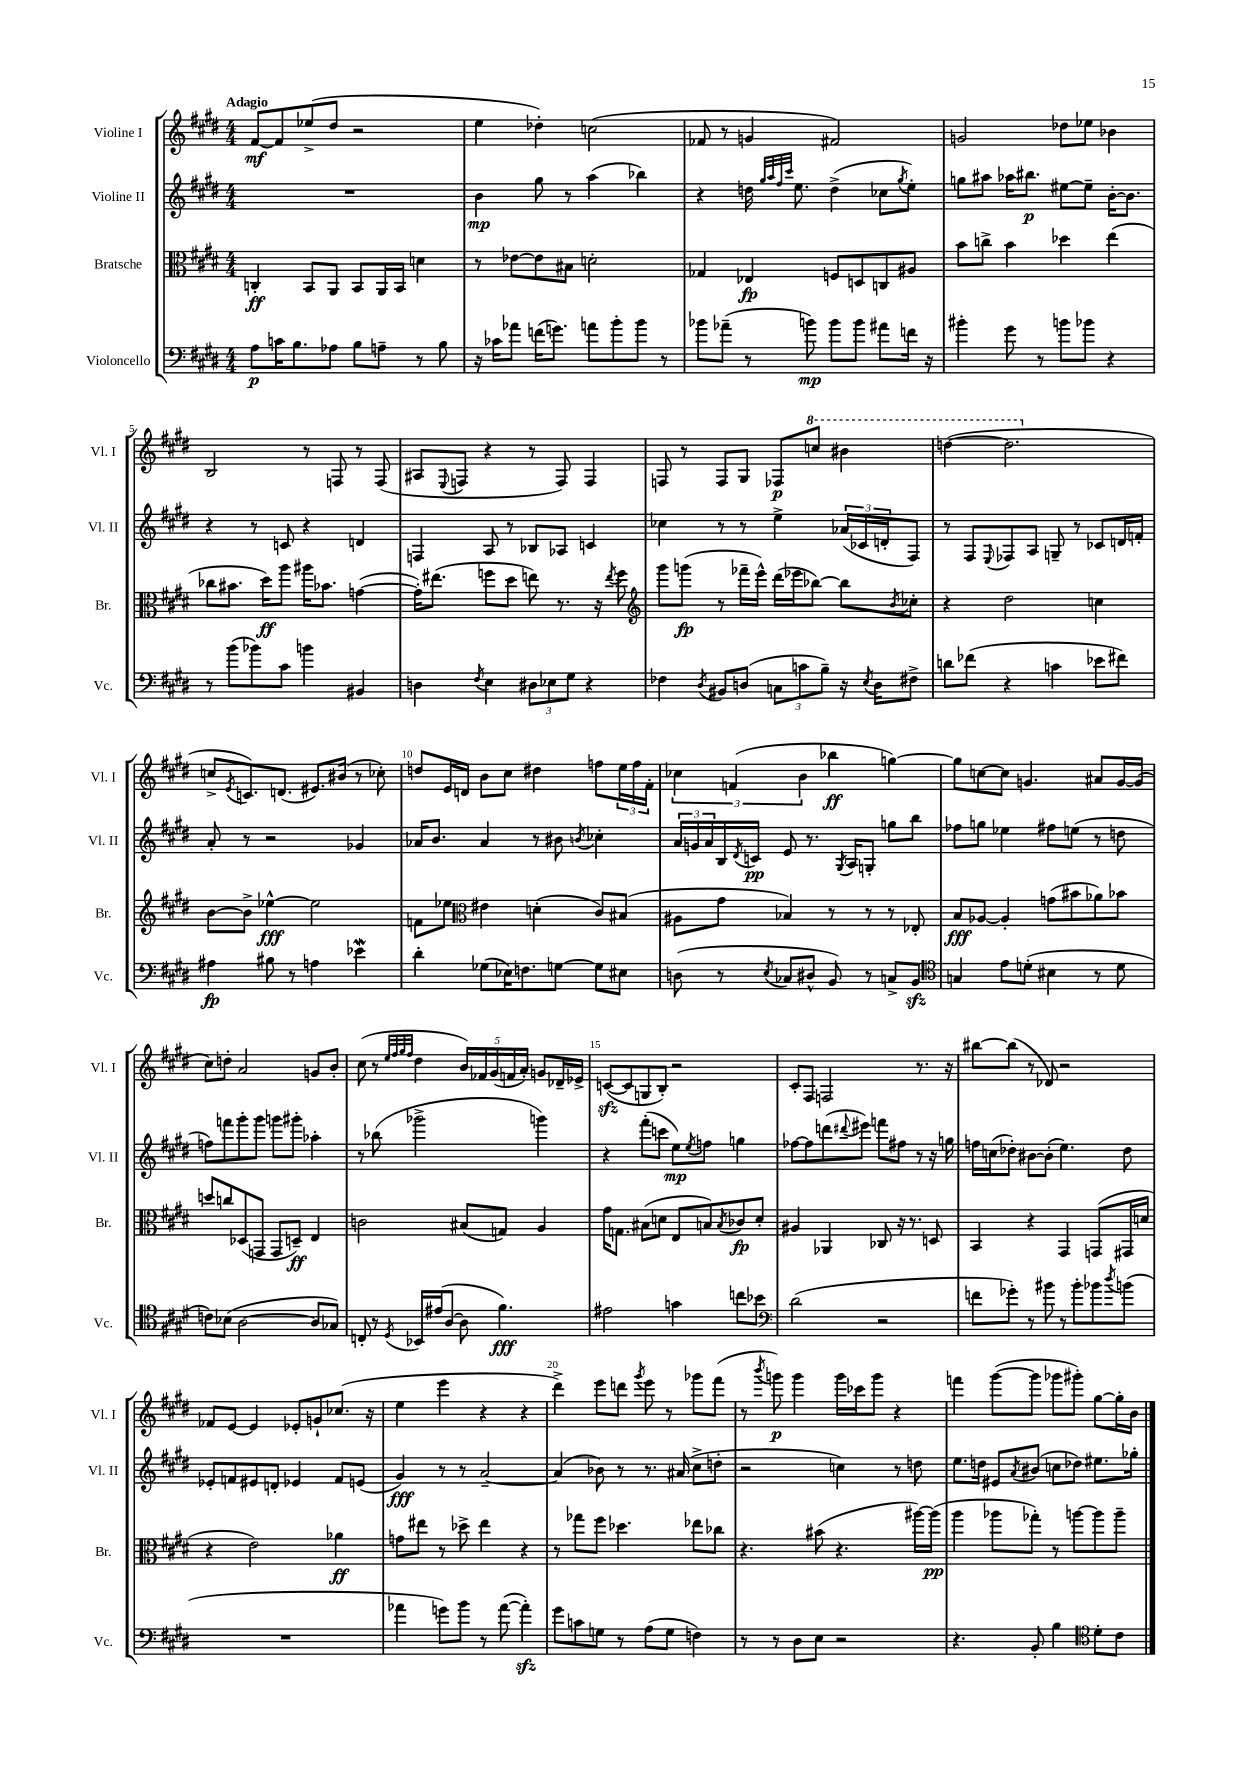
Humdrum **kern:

**kern	**kern	**kern	**kern
*staff4	*staff3	*staff2	*staff1
*clefF4	*clefC3	*clefG2	*clefG2
*k[f#c#g#d#]	*k[f#c#g#d#]	*k[f#c#g#d#]	*k[f#c#g#d#]
*M4/4	*M4/4	*M4/4	*M4/4
8A\L	4C'/	1r	[8f#/L
16c\K	.	.	8f#/]
8.B\	.	.	.
.	8BB/L	.	(8ee-^/
8A-\J	8AA/J	.	8dd#/J
8B\L	8BB/L	.	2r
8A~\J	16AA/L	.	.
.	16BB/JJ	.	.
8r	4d\	.	.
8B\	.	.	.
=	=	=	=
16r	8r	4b\	4ee\
16c-\LK	.	.	.
8a-\J	[8e-\L	.	.
(16f\LK	8e-\]	8gg#\	4dd-'\)
8.g\J)	.	.	.
.	8B#\J	8r	.
8a\L	2d'\	(4aa\	(2cc\
8b'\	.	.	.
8b\J	.	4bb-\)	.
8r	.	.	.
=	=	=	=
8b-\L	4G-/	4r	8f-/
(8a-~\J	.	.	8r
8r	4E-/	16dd\	4g/
.	.	32qqgg#/LLL	.
.	.	32qqaa/	.
.	.	32qqff#/	.
.	.	32qqccc#/JJJ	.
.	.	8.ee\	.
8b\)	.	.	.
8b\L	8F/L	(4dd^\	2f#/)
8b\J	8D/	.	.
8a#\L	8C/	8cc-\L	.
.	.	8qgg#/	.
16f\Jk	8A#/J	8ee'\J)	.
16r	.	.	.
=	=	=	=
4b#'\	8b\L	8gg\L	2g/
.	8cc^\J	8aa#\J	.
8g#\	4b\	16aa-\LK	.
.	.	8.bb#\J	.
8r	.	.	.
8b\L	4dd-\	[8ee#\L	8dd-\L
8b-\J	.	8ee#~\]J	8ee-\J
4r	(4ee\	[16b'\LK	4b-\
.	.	8.b\]J	.
=	=	=	=
8r	8cc-\L	4r	2B/
(8b\L	8.b#\J	.	.
8b-\)	.	8r	.
.	16dd#\LK)	.	.
8c#\J	8aa\J	8c/	.
4b\	16aa#\LK	4r	8r
.	8.b-\J	.	.
.	.	.	8F/
4BB#/	([4g\	4d/	8r
.	.	.	(8F/
=	=	=	=
4D\	16g'\]LK)	4F/	8A#/L
.	(8.ee#\J	.	.
.	.	.	8qqE/
.	.	.	8F/J
8qF#/	.	.	.
4E\	8ff\L	8A/	4r
.	8dd#\J	8r	.
12D#\L	8ee\)	8B-/L	8r
12E-\	.	.	.
.	8.r	8A-/J	8F/)
12G#\J	.	.	.
4r	.	4c/	4F/
.	16r	.	.
.	8qee/	.	.
.	8ff\	.	.
=	=	=	=
*	*clefG2	*	*
4F-\	8ggg#\L	4cc-\	8F/
.	(8ggg\J	.	8r
8qD#/	.	.	.
8BB#/L	8r	8r	8F/L
(8D/J	16fff-~\LL	8r	8G#/J
.	16eee^^\JJ)	.	.
12C\L	(16ddd#\LL	4ee^\	8F-/L
.	16eee-\J	.	.
12c\	.	.	.
.	[8bb-\J)	.	8ccc/J
12B~\J)	.	.	.
16r	8bb-\]L	(24a-/LL	4bb#\
.	.	24c-/	.
8qE/	.	.	.
16D\LK	.	.	.
.	.	24d'/J	.
.	8qb/	.	.
8F#^\J	8cc-'\J	8F#/J)	.
=	=	=	=
8d\L	4r	8r	([4ddd\
(8f-\J	.	8F#/L	.
.	.	8qqE/	.
4r	2dd#\	8F-/	2.ddd\]
.	.	8A/J	.
4c\	.	8G~/	.
.	.	8r	.
8e-\L	4cc\	8c-/L	.
8f#\J)	.	16d/L	.
.	.	16f'/JJ	.
=	=	=	=
4A#\	[8b\L	8a'/	8cc^/L
.	.	.	8qe/
.	8b^\]J	8r	8.c/)
8B#\	[4ee-^^\	2r	.
.	.	.	(8.d/J
8r	.	.	.
4A\	2ee-\]	.	8.e#/L)
.	.	.	(16b#/Jk
4e-\	.	4g-/	8r
.	.	.	8cc-'\)
=	=	=	=
4d#'\	8f\L	16a-/LK	8dd/L
.	.	8.b/J	.
.	8ee-\J	.	16e/L
.	.	.	16d/JJ
*	*clefC3	*	*
(8G-\L	4e#\	4a-/	8b\L
16E-\K)	.	.	8cc#\J
8.F\	.	.	.
.	(4d'\	8r	4dd#\
[8G\J	.	8b#\	.
.	.	8qb/	.
8G\]L	8c#/L)	4cc-'\	8ff\L
8E#\J	(8B#/J	.	24ee\L
.	.	.	24ff\
.	.	.	24f#'\JJ
=	=	=	=
(8D\	8A#\L	24a/LL	6cc-\
.	.	24g/	.
.	.	24a/	.
8r	8g#\J	16B/	.
.	.	.	(6f/
.	.	8qd#/	.
.	.	16c/JJ	.
8qE/	.	.	.
8C-/L	4B-/)	8e/	.
.	.	.	6b\
8D#^^/J	.	8.r	.
8BB/)	8r	.	4bb-\
.	.	8qG#/	.
.	.	16A/LK	.
8r	8r	8G'/J	.
8C^/L	8r	8gg\L	[4gg\)
8BB/J	8E-'/	8bb\J	.
=	=	=	=
*clefC4	*	*	*
4G/	8B/L	8ff-\L	8gg\]L
.	[8A-/J	8gg\J	[8cc\
8e\L	4A-'/]	4ee-\	8cc\]J
(8d'\J	.	.	4.g/
4B#\	(8g\L	8ff#\L	.
.	8b#\	(8ee\J	.
8r	8a-\)	8r	8a#/L
8d\	8b-\J	8dd\	[16g/L
.	.	.	(16g/]JJ
=	=	=	=
8c\L)	8dd/L	8ff\L)	8cc#\L)
(8B-\J	8cc/	8fff\	8dd'\J
[2A\	(8D-/	8ggg#'\	2a/
.	8GG/J	8ggg#\J	.
.	8GG/L	8ggg\L	.
.	8D~/J)	8ggg#'\J	.
8A/]L	4E/	4aa-'\	8g/L
8G-/J)	.	.	8b'/J
=	=	=	=
8C'/	2c\	8r	(8cc#\
8r	.	(8bb-\	8r
.	.	.	32qqee/LLL
.	.	.	32qqff#/
.	.	.	32qqgg#/
8qD#/	.	.	32qqff#/JJJ
16BB-/LL	.	2ggg-^\	4dd#\
(16e#/J	.	.	.
[8A/J	.	.	.
8A\]	(8B#/L	.	20b/LL)
.	.	.	20f-/
.	.	.	(20g#/
4.f#\)	8G/J)	.	.
.	.	.	20f/
.	.	.	20a'/JJ)
.	4A/	4ggg\)	8g/L
.	.	.	16d-~/L
.	.	.	16e-^/JJ
=	=	=	=
2e#\	16g#\LK	4r	([8c/L
.	8.G\J	.	.
.	.	.	8c/]
.	(8B#\L	(8fff#'\L	8G/
.	8d\J	8ccc\J	8B'/J)
4g\	8E/L	8ee\L)	2r
.	.	8qee/	.
.	8B/)	8ff\J	.
.	8qB/	.	.
8cc\L	8c-/	4gg\	.
8b-\J	8d'/J	.	.
=	=	=	=
*clefF4	*	*	*
(2d#\	4A#/	[8ff-\L	8c#'/L
.	.	8ff-\]	8F#/J
.	4AA-/	(8ddd\	2F/
.	.	8qqddd#/	.
.	.	8eee#\J)	.
2r	8C-/	8fff\L	.
.	16r	8ff#\J	.
.	8.r	.	.
.	.	8r	8.r
.	8D/	16r	.
.	.	16gg\	16r
=	=	=	=
8f\L	4BB/	16ff\LL	[8bb#\L
.	.	(16cc\J	.
8g-'\J)	.	8dd-'\J)	(8bb#\]J
8r	4r	[8b#\L	8r
8b#\	.	(8b#'\]J	8d-/)
8r	4GG#/	4.ee\)	2r
8b#'\L	.	.	.
8b-\	(8GG/L	.	.
8qdd#/	.	.	.
(8b\J	16GG#/L	8dd-\	.
.	16d/JJ	.	.
=	=	=	=
1r	4r	8e-'/L	8f-/L
.	.	8f/	[8e/J
.	2e\)	8e#/	4e/]
.	.	8d'/J	.
.	.	4e-/	8e-'/L
.	.	.	8g`/
.	4a-\	8f/L	(8.cc-/J
.	.	(8e/J	.
.	.	.	16r
=	=	=	=
4a-\	8g\L	4g#/)	4ee\
.	8ee#\J	.	.
8g\L)	8r	8r	4eee\
8b\J	8dd-^\	8r	.
8r	4ee#\	[2a~/	4r
([8a-\	.	.	.
4a-'\])	4r	.	4r
=	=	=	=
8g#\L	8r	(4a/]	4ddd#^\)
8c\	8gg-\L	.	.
8G\J	8ff#\J	8b-\)	8eee\L
8r	4.dd-\	8r	8ddd\J
.	.	.	8qggg#/
(8A\L	.	8.r	8eee\
8G\J	.	.	8r
.	.	(16a#/	.
4F\)	8ee-\L	8cc#^\L	8ggg-\L
.	8cc-\J	8dd'\J	(8fff#\J
=	=	=	=
8r	4.r	2r	8r
.	.	.	8qbbb/
8r	.	.	8ggg\)
8D#\L	.	.	4ggg\
8E\J	(8b#\	.	.
2r	4.r	4cc\)	16ggg\LL
.	.	.	16ccc-\J
.	.	.	8ggg\J
.	.	8r	4r
.	[16aa#\LL)	8dd\	.
.	(16aa#\]JJ	.	.
=	=	=	=
4.r	4aa\	8.ee\L	4fff\
.	.	16dd\Jk	.
.	8aa-\L	8e#/L	([8ggg#\L
.	.	8qa/	.
8BB'/	8gg-'\J)	(8b#/J	8ggg#\]J
4B\	8r	8cc\L	8ggg-\L
.	[8aa\L	8dd-\J)	8ggg#'\J)
*clefC4	*	*	*
8d#'\L	8aa\]	8.ee#\L	[8gg#\L
8c#\J	8aa~\J	.	16gg#'\]L
.	.	16gg-'\Jk	16b\JJ
==	==	==	==
*-	*-	*-	*-
